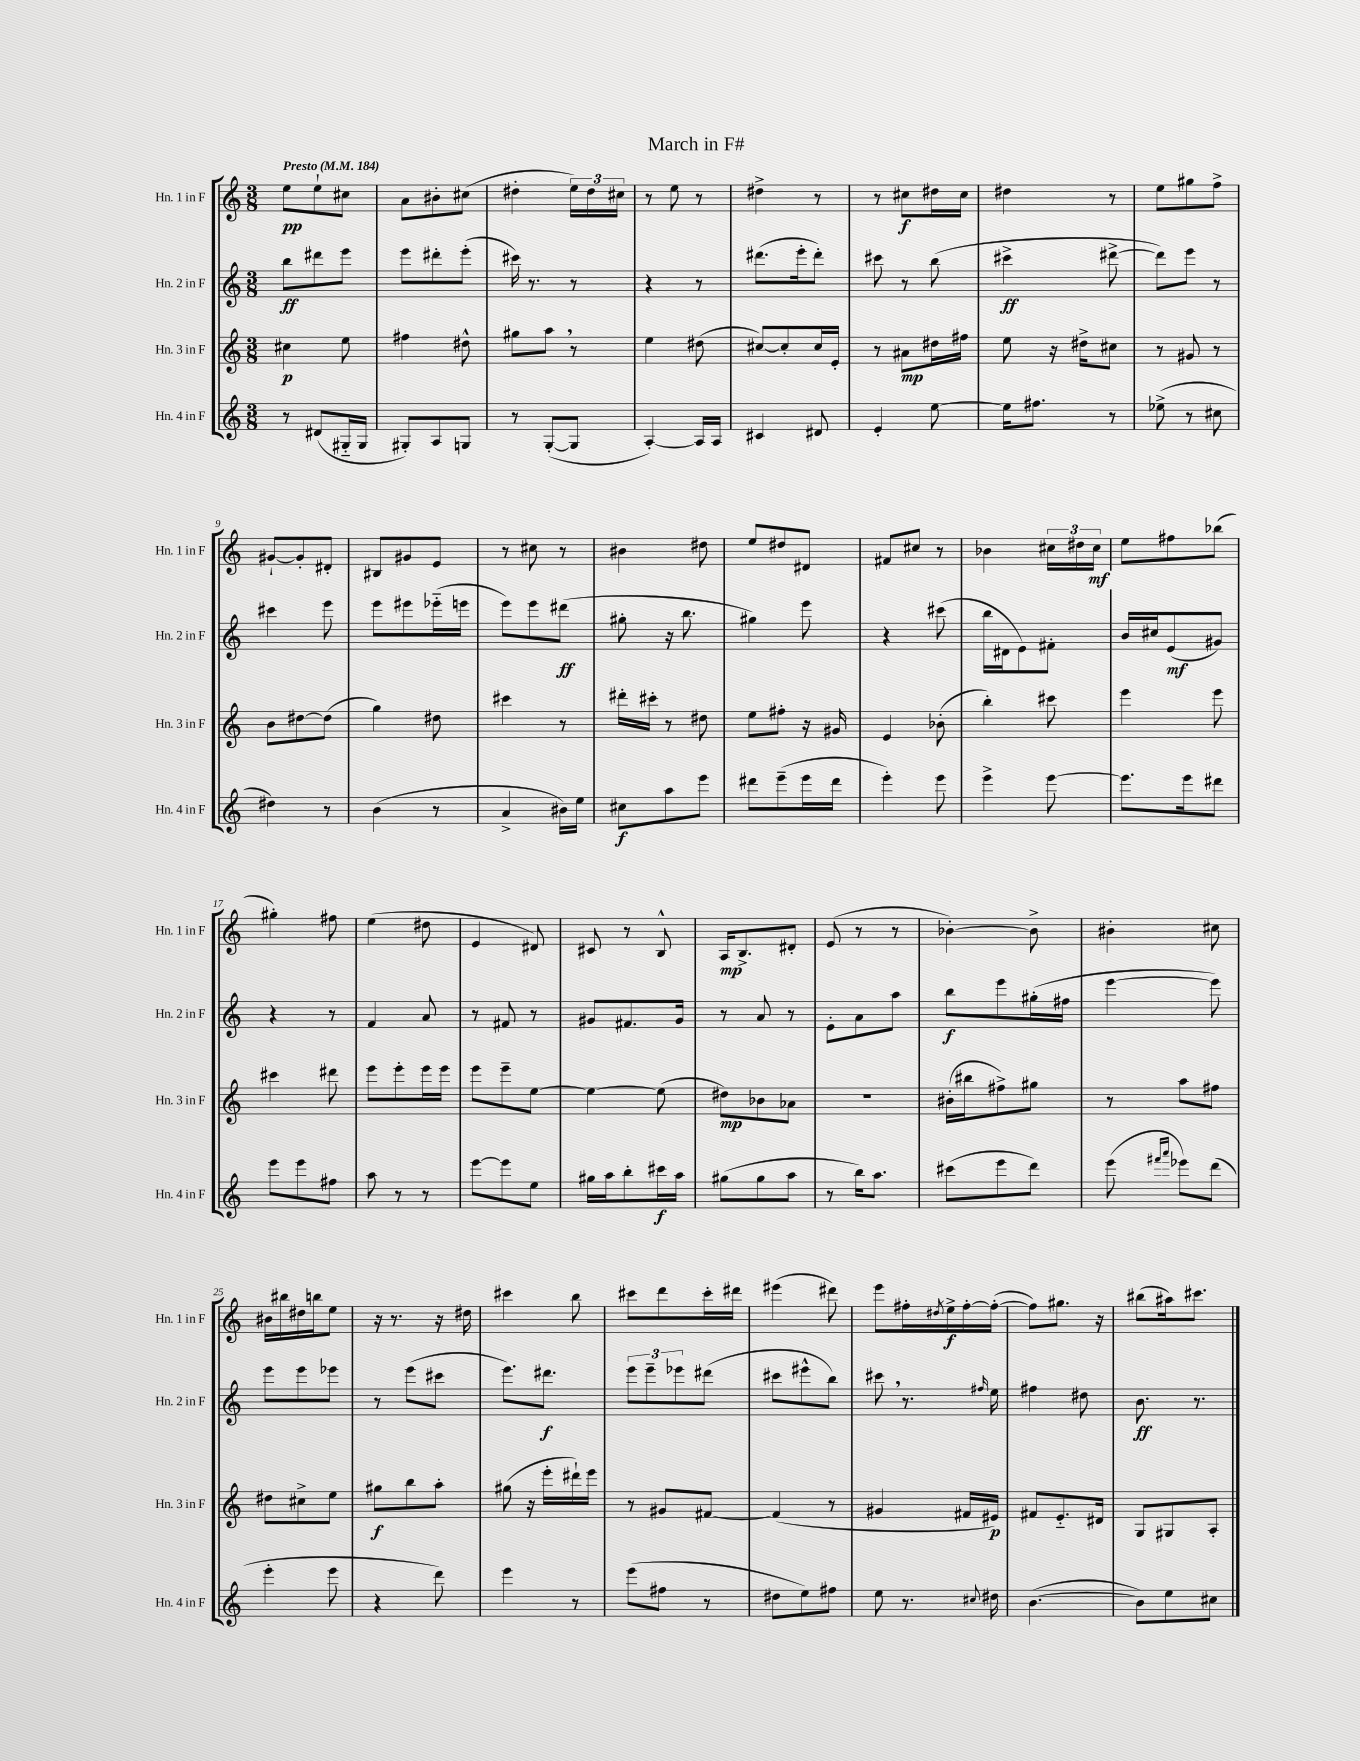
\header { title = "March in F#" }
<<
\new StaffGroup <<
\new Staff = "s0" \with { instrumentName = "Hn. 1 in F" shortInstrumentName = "Hn. 1 in F" } {
    \clef treble \key c \major \numericTimeSignature \time 3/8 \tempo "Presto" 4 = 184
    e''8\pp e''8-! cis''8 |
    a'8 bis'8-. cis''8( |
    dis''4-. \tuplet 3/2 { e''16) dis''16 cis''16 } |
    r8 e''8 r8 |
    dis''4-> r8 |
    r8 cis''8\f dis''16 cis''16 |
    dis''4 r8 |
    e''8 gis''8 f''8-> |
    gis'8~-! gis'8-. dis'8-. |
    bis8 gis'8 e'8 |
    r8 cis''8 r8 |
    bis'4 dis''8 |
    e''8 dis''8 dis'8 |
    fis'8 cis''8 r8 |
    bes'4 \tuplet 3/2 { cis''16 dis''16 cis''16\mf } |
    e''8 fis''8 bes''8( |
    gis''4-.) fis''8 |
    e''4( dis''8 |
    e'4 dis'8) |
    cis'8 r8 b8-^ |
    a16\mp b8.-> dis'8-. |
    e'8( r8 r8 |
    bes'4~-.) bes'8-> |
    bis'4-. cis''8 |
    bis'16 bis''16 dis''16 b''16 e''8 |
    r16 r8. r16 dis''16 |
    cis'''4 b''8 |
    cis'''8 d'''8 cis'''16-. dis'''16 |
    eis'''4( dis'''8) |
    e'''8 fis''16-. \acciaccatura { dis''8 } e''16->\f fis''16~-. fis''16~-.( |
    fis''8) gis''8. r16 |
    bis''8( ais''16) cis'''8. \bar "|." |
}
\new Staff = "s1" \with { instrumentName = "Hn. 2 in F" shortInstrumentName = "Hn. 2 in F" } {
    \clef treble \key c \major \numericTimeSignature \time 3/8
    b''8\ff dis'''8 e'''8 |
    e'''8 dis'''8-. e'''8-.( |
    cis'''16) r8. r8 |
    r4 r8 |
    dis'''8.( e'''16-. dis'''8-.) |
    cis'''8 r8 b''8( |
    cis'''4->\ff dis'''8~-> |
    dis'''8) e'''8 r8 |
    cis'''4 e'''8 |
    e'''8 eis'''8 ees'''16-_( e'''16 |
    e'''8) e'''8 dis'''8\ff( |
    gis''8-. r16 b''8. |
    gis''4) e'''8 |
    r4 cis'''8( |
    b''16 dis'16 e'8) fis'8-. |
    b'16 cis''16 e'8\mf( gis'8) |
    r4 r8 |
    f'4 a'8 |
    r8 fis'8 r8 |
    gis'8 fis'8. gis'16 |
    r8 a'8 r8 |
    e'8-. a'8 a''8 |
    b''8\f e'''8 gis''16-.( fis''16 |
    e'''4~ e'''8) |
    e'''8 e'''8 ees'''8 |
    r8 e'''8( cis'''8 |
    e'''8.) dis'''8.\f |
    \tuplet 3/2 { e'''8 e'''8-- ees'''8 } dis'''8( |
    cis'''8 eis'''8-^ b''8) |
    cis'''8 \breathe r8. \grace { fis''16 } e''16 |
    fis''4 dis''8 |
    b'8.\ff r8. \bar "|." |
}
\new Staff = "s2" \with { instrumentName = "Hn. 3 in F" shortInstrumentName = "Hn. 3 in F" } {
    \clef treble \key c \major \numericTimeSignature \time 3/8
    cis''4\p e''8 |
    fis''4 dis''8-^ |
    gis''8 a''8 \breathe r8 |
    e''4 dis''8( |
    cis''8~) cis''8-. cis''16 e'16-. |
    r8 ais'8\mp dis''16 fis''16 |
    e''8 r16 dis''16-> cis''8 |
    r8 gis'8 r8 |
    b'8 dis''8~ dis''8( |
    g''4) dis''8 |
    cis'''4 r8 |
    dis'''16-. cis'''16-. r8 dis''8 |
    e''8 fis''8-. r16 gis'16 |
    e'4 bes'8-.( |
    b''4-.) cis'''8 |
    e'''4 e'''8 |
    cis'''4 dis'''8 |
    e'''8 e'''8-. e'''16 e'''16 |
    e'''8 e'''8-- e''8~ |
    e''4~ e''8( |
    dis''8\mp) bes'8 aes'8 |
    R4. |
    bis'16-.( bis''16 fis''8->) gis''8 |
    r8 a''8 fis''8 |
    dis''8 cis''8-> e''8 |
    gis''8\f b''8 a''8-. |
    gis''8( r16 e'''16-. dis'''16-!) e'''16 |
    r8 gis'8 fis'8~ |
    fis'4( r8 |
    gis'4 fis'16 eis'16\p) |
    fis'8 e'8.-_ dis'16 |
    g8 gis8 a8-. \bar "|." |
}
\new Staff = "s3" \with { instrumentName = "Hn. 4 in F" shortInstrumentName = "Hn. 4 in F" } {
    \clef treble \key c \major \numericTimeSignature \time 3/8
    r8 dis'8( gis16-_ gis16 |
    gis8-.) a8 g8 |
    r8 g8~-.( g8 |
    a4~-.) a16 a16 |
    cis'4 dis'8 |
    e'4-. e''8~ |
    e''16 fis''8. r8 |
    ees''8->( r8 cis''8 |
    dis''4) r8 |
    b'4( r8 |
    a'4-> bis'16) e''16 |
    cis''8\f a''8 e'''8 |
    dis'''8 e'''8--( e'''16 dis'''16 |
    e'''4-.) e'''8 |
    e'''4-> e'''8~ |
    e'''8. e'''16 dis'''8 |
    e'''8 e'''8 fis''8 |
    a''8 r8 r8 |
    e'''8~ e'''8 e''8 |
    gis''16 a''16 b''8-. cis'''16\f a''16 |
    gis''8( gis''8 a''8 |
    r8 b''16) a''8. |
    cis'''8( e'''8 d'''8) |
    e'''8( \grace { fis'''16 a'''16 } ees'''8) d'''8( |
    e'''4-. e'''8 |
    r4 d'''8) |
    e'''4 r8 |
    e'''8( fis''8 r8 |
    dis''8 e''8) fis''8 |
    e''8 r8. \appoggiatura { cis''8 } dis''16 |
    b'4.~( |
    b'8) e''8 cis''8 \bar "|." |
}
>>
>>
